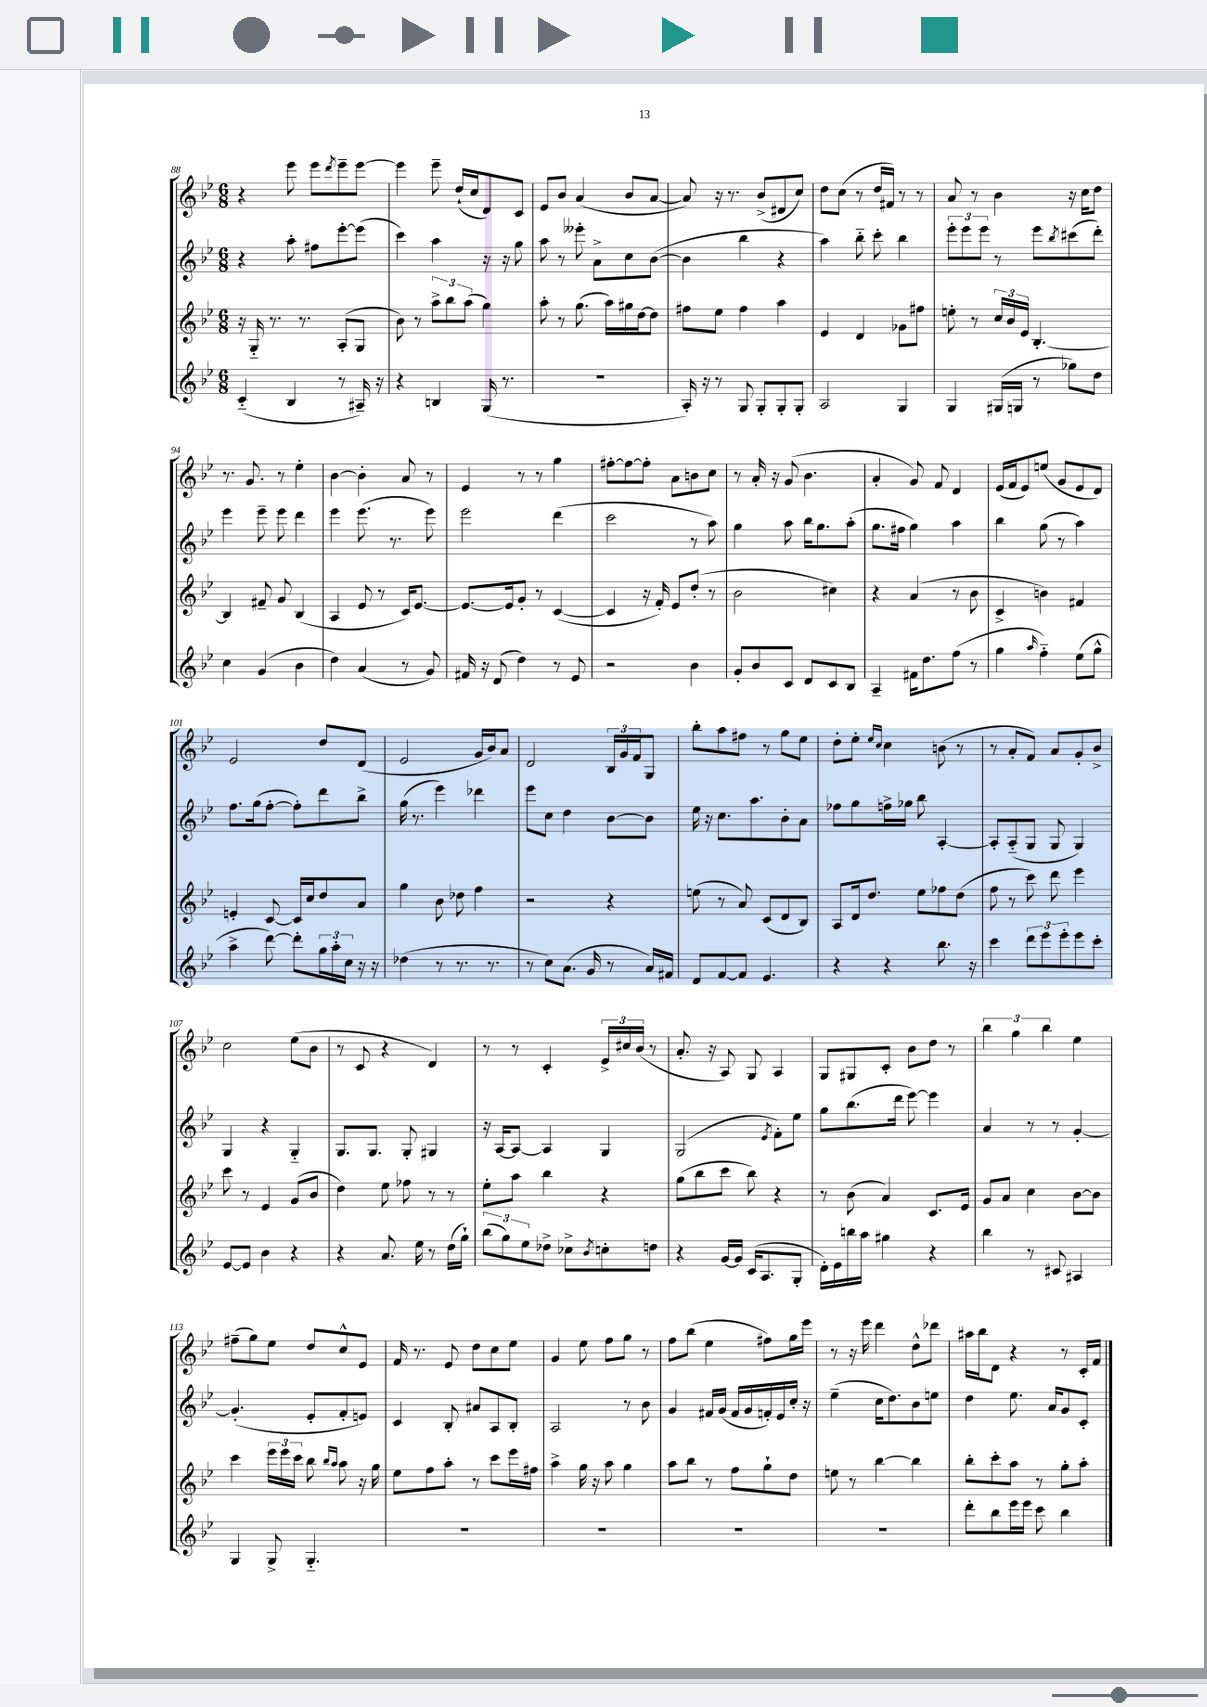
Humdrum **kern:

**kern	**kern	**kern	**kern
*staff4	*staff3	*staff2	*staff1
*clefG2	*clefG2	*clefG2	*clefG2
*k[b-e-]	*k[b-e-]	*k[b-e-]	*k[b-e-]
*M6/8	*M6/8	*M6/8	*M6/8
(4c'~/	16r	4r	4r
.	16G'~/	.	.
.	8.r	.	.
4B-/	.	8aa'\	8eee-\
.	8.r	.	.
.	.	8ff#\L	8eee-\L
.	.	.	8qddd/
8r	(8A'/L	[8eee-'\	8eee-~\
16A#~/)	8G/J	(8eee-\]J	[8eee-\J
16r	.	.	.
=	=	=	=
4r	8b-\)	4ccc\)	4eee-\]
.	8r	.	.
4B/	12aa^\L	4aa\	8eee-~\
.	12bb-\	.	.
.	.	.	(16dd`/LL
.	(12aa\J	.	.
.	.	.	16cc/J
(16G/	4gg\)	16r	8d/)
8.r	.	16r	.
.	.	8gg\	8c/J
=	=	=	=
2.r	8aa'\	8aa\	8e-/L
.	8r	8r	8b-/J
.	(8.gg\	8eee--'\	(4a/
.	.	8a^\L	.
.	16aa\LL)	.	.
.	16gg#\	8cc\	8b-/L
.	[16dd\J	.	.
.	8dd\]J	([8b-\J	[8a/J
=	=	=	=
16A'/)	8ff#\L	4b-\]	8a/])
16r	.	.	.
8r	8ee-\J	.	16r
.	.	.	8.r
8G/	4ff#\	4bb-\	.
8G'/L	.	.	(8b-^/L
8G'/	4aa\	4r	8d#/
8G'/J	.	.	8cc/J)
=	=	=	=
2A/	4e-/	4aa\)	8dd\L
.	.	.	(8cc\J
.	4d/	8bb-'~\	8r
.	.	8ccc'\	16dd/LL
.	.	.	16f#/JJ)
4G/	8g-\L	4bb-\	8r
.	8ff#\J	.	8r
=	=	=	=
4G/	8ee'\	12eee-'\L	8a/
.	.	12eee-\	.
.	8r	.	8r
.	.	12eee-\J	.
(16G#/LL	24cc/LL	8r	4b-\
.	24b-/	.	.
16G/JJ	.	.	.
.	24e-/JJ	.	.
8r	[4.B-'/	8eee-\L	.
.	.	8qbb-/	.
8gg-\L)	.	(8ccc#\	16r
.	.	.	16cc\LK
8dd\J	.	8ddd'\J)	8dd\J
=	=	=	=
4cc\	4B-/]	4eee-\	8.r
.	.	.	8.g/
(4g/	8f#~/	8eee-~\	.
.	8g/	8eee-\	8r
4b-\	(4B-/	4ddd\	4ee-'\
=	=	=	=
4dd\)	4A/	4eee-\	[4b-\
(4a/	8e-/	(8.eee-\	4b-'\]
.	8r	.	.
.	.	8.r	.
8r	16c/LK)	.	8a/
.	[8.e-/J	.	.
8g/)	.	8eee-\)	8r
=	=	=	=
16f#/	8.e-/_L	2eee-\	4e-/
16r	.	.	.
(8d/	.	.	.
.	16e-/]k	.	.
4dd\)	8g'/J	.	8r
.	8r	.	8r
8r	([4c/	(4ddd\	4gg\
8e-/	.	.	.
=	=	=	=
2r	4c/]	2ccc\	[8ff#'\L
.	.	.	8ff#\_
.	16r	.	8ff#'\]J
.	16f'/)	.	.
.	8e-/L	.	8a\L
4b-\	(8dd'/J	8r	8b\
.	8r	8aa\)	8cc\J
=	=	=	=
8g'/L	2b-\	4gg\	8r
8b-/	.	.	16a'/
.	.	.	16r
8c/J	.	8aa\	(8g/
8d/L	.	16bb-\LK	4.b-\
.	.	8.gg\	.
8c/	4cc#\)	.	.
8B-/J	.	(8aa'\J	.
=	=	=	=
4A~/	4r	8.gg\L	4a'/
.	.	16ff#\Jk	.
16f#\LK	(4a/	4gg\)	8g/)
8.dd\	.	.	.
.	.	.	8f/
(8ff\J	8r	4aa\	4d/
8r	8b-\	.	.
=	=	=	=
4gg\	4c^/	4bb-\	(16e-/LL
.	.	.	16f/J
.	.	.	8e-/)
16qqaa/	.	.	.
4ff'~\)	4b\)	(8gg\	(8ee/J
.	.	8r	8g/L
(8ee-\L	4f#/	4aa\)	8e-/
8gg^^\J	.	.	8d/J)
=	=	=	=
4aa^\	4e'/	8.ff\L	2e-/
.	.	(16gg\k	.
[8ddd\)	[8c/	[8ff'\J	.
8ddd'\]L	16c/]LL	8ff'\]L)	.
.	16cc/J	.	.
24gg\L	8dd/	8ddd\	8dd/L
24aa'\	.	.	.
24cc\JJ	.	.	.
16r	8a/J	8bb-^\J	(8d/J
16r	.	.	.
=	=	=	=
(4dd-\	4gg\	(16gg\	2e-/
.	.	8.r	.
8r	8b-\	4eee-\)	.
8.r	8dd-\	.	.
.	4ff\	4ddd-\	16g/LL
8.r	.	.	16b-/J)
.	.	.	8a/J
=	=	=	=
8r	2r	8eee-\L	2d/
8cc\L)	.	8cc\J	.
(8.a\J	.	4dd\	.
16g/	.	.	.
8r	4r	[8b-\L	24B-/LL
.	.	.	24g/
.	.	.	24f/J
16a/LL)	.	8b-\]J	8G/J
16f#/JJ	.	.	.
=	=	=	=
8d/L	(8ee\	16ee-\	8bb-'\L
.	.	16r	.
[8f/	8r	8.cc\L	8aa\
8f/]J	8a/)	.	8ff#\J
.	.	8.aa\	.
4.e-/	(8c/L	.	8r
.	8d/	8b-'\	8gg\L
.	8B-/J)	8a\J	8ee-\J
=	=	=	=
4r	8A/L	8ff-\L	8dd'\L
.	16d/k	8gg\	8ee-'\J
.	8.dd/J	.	.
.	.	.	16qqee-/LL
.	.	.	16qqcc/JJ
4r	.	16ff^\L	4cc\
.	.	16gg-\JJ	.
.	8ee-\L	8bb-\	.
8.bb-\	8ff-\	[4A'/	(8b\
.	(8dd\J	.	8r
16r	.	.	.
=	=	=	=
4ccc\	8ff\	8A'/]L	8r
.	8r	(8A'~/	8a'/L
12ddd\L	8ccc\)	8G/J	8f/J)
12eee-\	.	.	.
.	8ddd\	8G/	8a/L
12eee-'\	.	.	.
8eee-\	4eee-\	4G/)	8g'/
8ccc'\J	.	.	8b-^/J
=	=	=	=
[8e-/L	8ccc\	4G/	2cc\
8e-/]J	8r	.	.
4b-\	4e-/	4r	.
4r	(8g/L	4G'~/	(8ee-\L
.	8b-/J	.	8b-\J
=	=	=	=
4r	4dd\)	8.G/L	8r
.	.	.	8c/
.	.	8.G/J	.
8.a/	8ee-\	.	4r
.	8ff-\	8G'/	.
16ee-\	.	.	.
8r	8r	4G#/	4d/)
(16dd\LL	8r	.	.
16gg`\JJ)	.	.	.
=	=	=	=
(12bb-\L	8ee-'\L	16r	8r
.	.	[16A/LK	.
12gg\)	.	.	.
.	8aa\J	8A/_J	8r
12ee-\	.	.	.
8dd-^\J	4bb-\	4A/]	4c'/
8cc-^\L	.	.	.
8qb-/	.	.	.
8cc'\	4r	4G/	24e-^/LL
.	.	.	24cc#/
.	.	.	(24b-/JJ
8dd\J	.	.	8r
=	=	=	=
4r	(8gg\L	(2G/	8.a'/
.	8bb-\	.	.
.	.	.	16r
[16g/LL	8ccc\J	.	8A/)
16g/]JJ	.	.	.
(16c/LK	8bb-\)	.	8G/
8.A/	.	.	.
.	.	8qe-/	.
.	4r	8f'\L)	4A/
8G'/J	.	8ee-\J	.
=	=	=	=
16d'\LL)	8r	8gg\L	8G/L
16e-\	.	.	.
16bb\	(8b-\	(8.bb-\	8G#/
16aa\JJ	.	.	.
4gg#\	4a/)	.	8c'/J
.	.	16ddd\Jk	.
.	.	[8eee-\)	8b-\L
4r	8.c/L	4eee-\]	8dd\J
.	.	.	8r
.	16e-/Jk	.	.
=	=	=	=
4bb-\	8g/L	4a/	6bb-\
.	8a/J	.	.
.	.	.	6gg\
8r	4cc\	8r	.
.	.	.	6bb-\
8c#/	.	8r	.
4A#/	[8b-\L	[4g'/	4ee-\
.	8b-\]J	.	.
=	=	=	=
4G/	4ccc\	(4.g'/]	(8ff#~\L
.	.	.	8gg\)
8G^/	24eee-\LL	.	8ee-\J
.	24eee-\	.	.
.	24ccc\JJ	.	.
4.G'~/	8bb-\	8e-'/L	8dd/L
.	16qqbb-/LL	.	.
.	16qqaa/JJ	.	.
.	8aa\	8f'/	8cc^^/
.	16r	8e/J)	8e-/J
.	16gg\	.	.
=	=	=	=
2.r	8ee-\L	4c/	16f/
.	.	.	8.r
.	8ff\	.	.
.	8aa'\J	8B-'/	8e-/
.	8r	8a#/L	8dd\L
.	8ccc\L	8A/	8cc\
.	16eee-\L	8B-'/J	8ee-\J
.	16ff#\JJ	.	.
=	=	=	=
2.r	4aa^\	2A/	4g/
.	16gg\	.	8ee-\
.	16r	.	.
.	8aa\	.	8ff\L
.	4gg\	8r	8gg\J
.	.	8b-\	8r
=	=	=	=
2.r	8aa\L	4g/	8ff\L
.	8bb-\J	.	(8bb-\J
.	8r	16f#/LL	4ee-\
.	.	(16g/JJ	.
.	8ff\L	16f#/LL	.
.	.	16g/	.
.	8gg`\	16f'/)	8ff#\L)
.	.	16e-/	.
.	8dd\J	16cc'/JJ	16gg\L
.	.	16r	16eee-\JJ
=	=	=	=
2.r	8ee\	(4ee-~\	8r
.	8r	.	16r
.	.	.	16eee-\
.	[4bb-\	16cc\LK	4ddd\
.	.	8.dd\)	.
.	4bb-\]	8b-\	8dd^^\L
.	.	8ee\J	8ddd-\J
=	=	=	=
8ddd'\L	8bb-'\L	4dd\	16aa#\LL
.	.	.	16bb-\J
8bb-\	8ccc'\	.	8d\J
16eee-\L	8aa\J	8.ee-\	4r
16eee-\JJ	.	.	.
8ccc\	8r	.	.
.	.	16a/LK	.
4bb-\	8gg'\L	8g/	8r
.	8aa'\J	8c'/J	16c'/LL
.	.	.	16f/JJ
==	==	==	==
*-	*-	*-	*-
